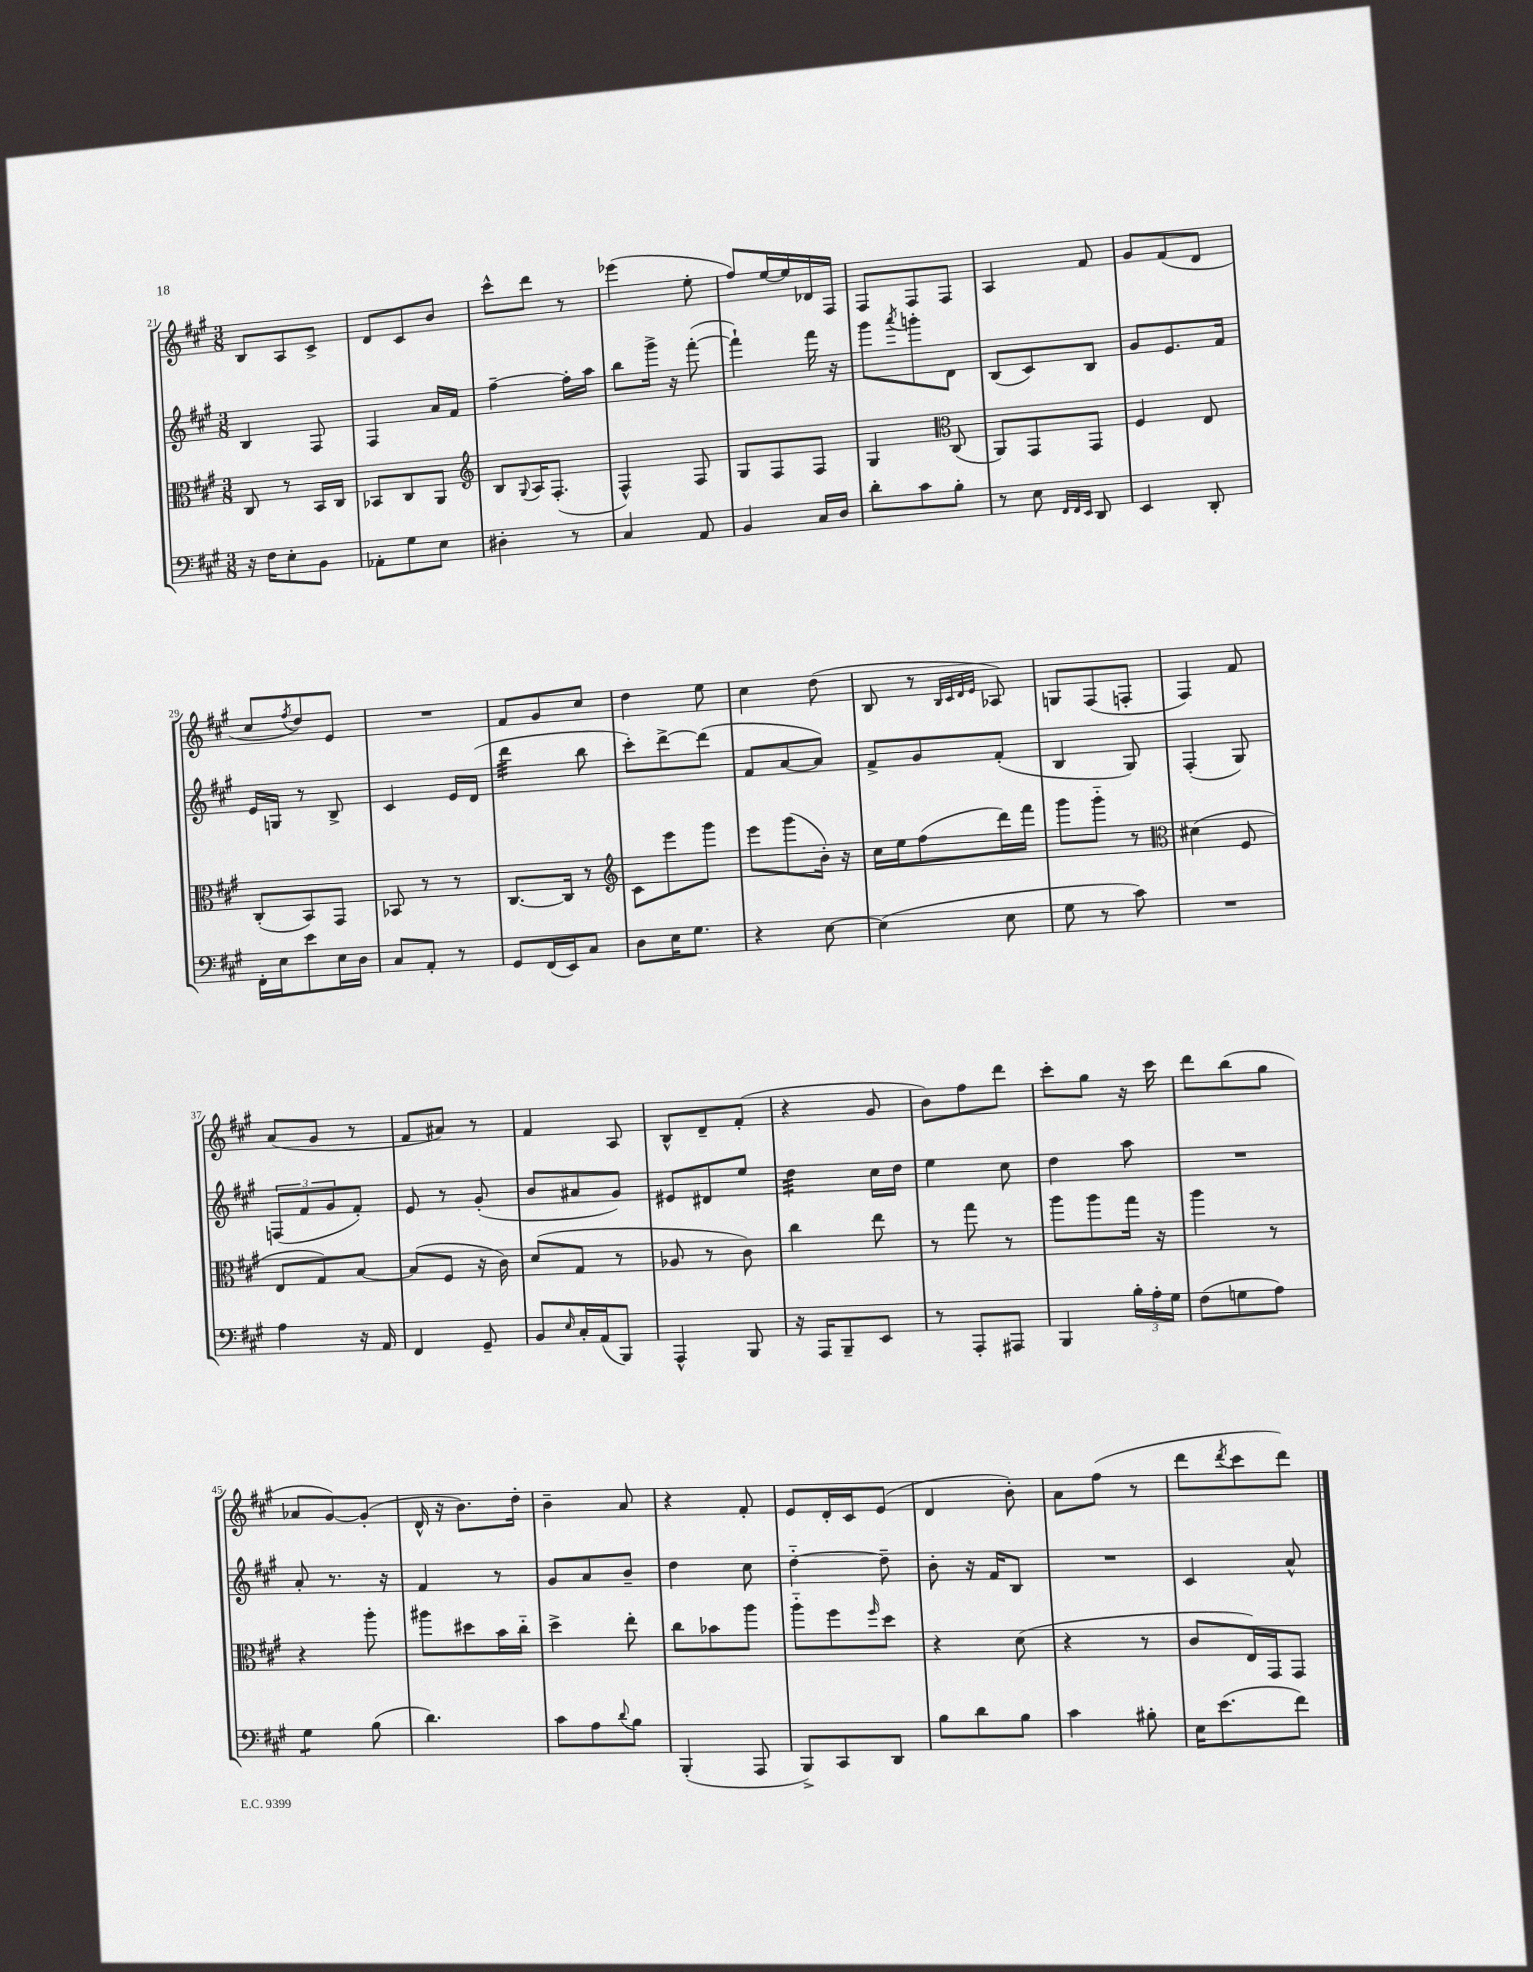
<<
\new StaffGroup <<
\new Staff = "s0" {
    \clef treble \key a \major \numericTimeSignature \time 3/8
    b8 a8 cis'8-> |
    d'8 cis'8 b'8 |
    cis'''8-^ d'''8 r8 |
    ees'''4( e''8-. |
    fis''8) e''16~ e''16 des'16 fis16 |
    fis8 fis8 fis8 |
    a4 fis'8 |
    gis'8 fis'8( d'8 |
    cis''8 \acciaccatura { fis''8 } d''8) e'8 |
    R4. |
    fis'8 gis'8 cis''8 |
    d''4 e''8 |
    cis''4 d''8( |
    b8 r8 \grace { b32 cis'32 d'32 e'32 } aes8) |
    g8 fis8( f8-. |
    fis4) fis'8 |
    a'8( gis'8 r8 |
    fis'8 ais'8) r8 |
    fis'4 a8 |
    b8-^ d'8-- fis'8-.( |
    r4 gis'8 |
    b'8) fis''8 d'''8 |
    cis'''8-. gis''8 r16 cis'''16 |
    d'''8 b''8( gis''8 |
    aes'8 gis'8~) gis'8-.( |
    d'16-^ r16 b'8.) d''16-. |
    b'4-- a'8 |
    r4 fis'8-. |
    e'8 d'16-. cis'16 e'8( |
    d'4 b'8-.) |
    a'8 fis''8( r8 |
    d'''8 \acciaccatura { d'''8 } cis'''8 d'''8) \bar "|." |
}
\new Staff = "s1" {
    \clef treble \key a \major \numericTimeSignature \time 3/8
    b4 fis8 |
    fis4 a'16 fis'16 |
    fis''4~-- fis''16-. a''16 |
    b''8 gis'''16-> r16 fis'''8~-.( |
    fis'''4-!) fis'''16 r16 |
    gis'''8 \acciaccatura { a'''8 } g'''8-. d'8 |
    b8( cis'8) b8 |
    gis'8 e'8. fis'16 |
    e'16 g16 r8 b8-> |
    cis'4 e'16 d'16( |
    d'''4:32 b''8 |
    cis'''8-.) d'''8~-> d'''8( |
    fis'8 a'8~ a'8) |
    fis'8-> gis'8 fis'8-.( |
    b4 gis8) |
    fis4-.( gis8) |
    \tuplet 3/2 { f8( fis'8 gis'8 } fis'8-.) |
    e'8 r8 gis'8-.( |
    b'8 ais'8 gis'8) |
    eis'8 dis'8 e''8 |
    d''4:32 cis''16 d''16 |
    e''4 cis''8 |
    d''4 a''8 |
    R4. |
    a'8-. r8. r16 |
    fis'4 r8 |
    gis'8 a'8 b'8-- |
    d''4 cis''8 |
    d''4~-_ d''8-- |
    b'8-. r16 fis'16 b8 |
    R4. |
    cis'4 a'8-^ \bar "|." |
}
\new Staff = "s2" {
    \clef alto \key a \major \numericTimeSignature \time 3/8
    cis8 r8 b,16 cis16 |
    bes,8 cis8 a,8 |
    \clef treble b8 \appoggiatura { gis8 } a16 fis8.-.( |
    fis4-^) fis8 |
    gis8 fis8 fis8 |
    gis4 \clef alto cis8( |
    a,8) gis,8 gis,8 |
    fis4 e8 |
    cis8-.( b,8) gis,8 |
    bes,8 r8 r8 |
    cis8.~ cis16 r8 |
    \clef treble cis'8 e'''8 gis'''8 |
    e'''8 gis'''8( b'16-.) r16 |
    cis''16 e''16 fis''8( d'''16) fis'''16 |
    gis'''8 gis'''8-_ r8 |
    \clef alto dis'4( fis8 |
    e8 gis8) b8~ |
    b8( fis8 r16 cis'16) |
    d'8( gis8 r8 |
    aes8 r8 cis'8) |
    cis''4 e''8 |
    r8 gis''8 r8 |
    a''8 a''8 gis''16 r16 |
    a''4 r8 |
    r4 a''8-. |
    ais''8 dis''8 b'16 cis''16-_ |
    d''4-> e''8-. |
    cis''8 bes'8 a''8 |
    a''8-_ fis''8 \grace { fis''16 } d''8 |
    r4 d'8( |
    r4 r8 |
    cis'8 e16) gis,16 gis,8 \bar "|." |
}
\new Staff = "s3" {
    \clef bass \key a \major \numericTimeSignature \time 3/8
    r16 fis16 e8-. b,8 |
    aes,8-. gis8 e8 |
    dis4-. r8 |
    cis4 a,8 |
    b,4 cis16 d16 |
    d'8-. cis'8 b8-. |
    r8 e8 \grace { fis,32 fis,32 e,32 } d,8 |
    e,4 d,8-. |
    fis,16-. e16 e'8 e16 d16 |
    cis8 a,8-. r8 |
    gis,8 fis,16( e,16) cis8 |
    d8 e16 gis8. |
    r4 e8~ |
    e4( e8 |
    gis8 r8 cis'8) |
    R4. |
    a4 r16 a,16 |
    fis,4 gis,8-- |
    b,8 \grace { e16 } cis16-. a,16( b,,8) |
    a,,4-^ b,,8 |
    r16 a,,16 b,,8-- e,8 |
    r8 a,,8-. ais,,8 |
    b,,4 \tuplet 3/2 { b16-. a16-. gis16 } |
    fis8( g8 a8) |
    gis4:8 b8( |
    d'4.) |
    cis'8 a8 \appoggiatura { d'8 } b8 |
    b,,4-.( a,,8 |
    b,,8->) cis,8 d,8 |
    b8 d'8 b8 |
    cis'4 bis8-. |
    e16 e'8.( fis'8) \bar "|." |
}
>>
>>
\layout { \context { \Score currentBarNumber = #21 } }
